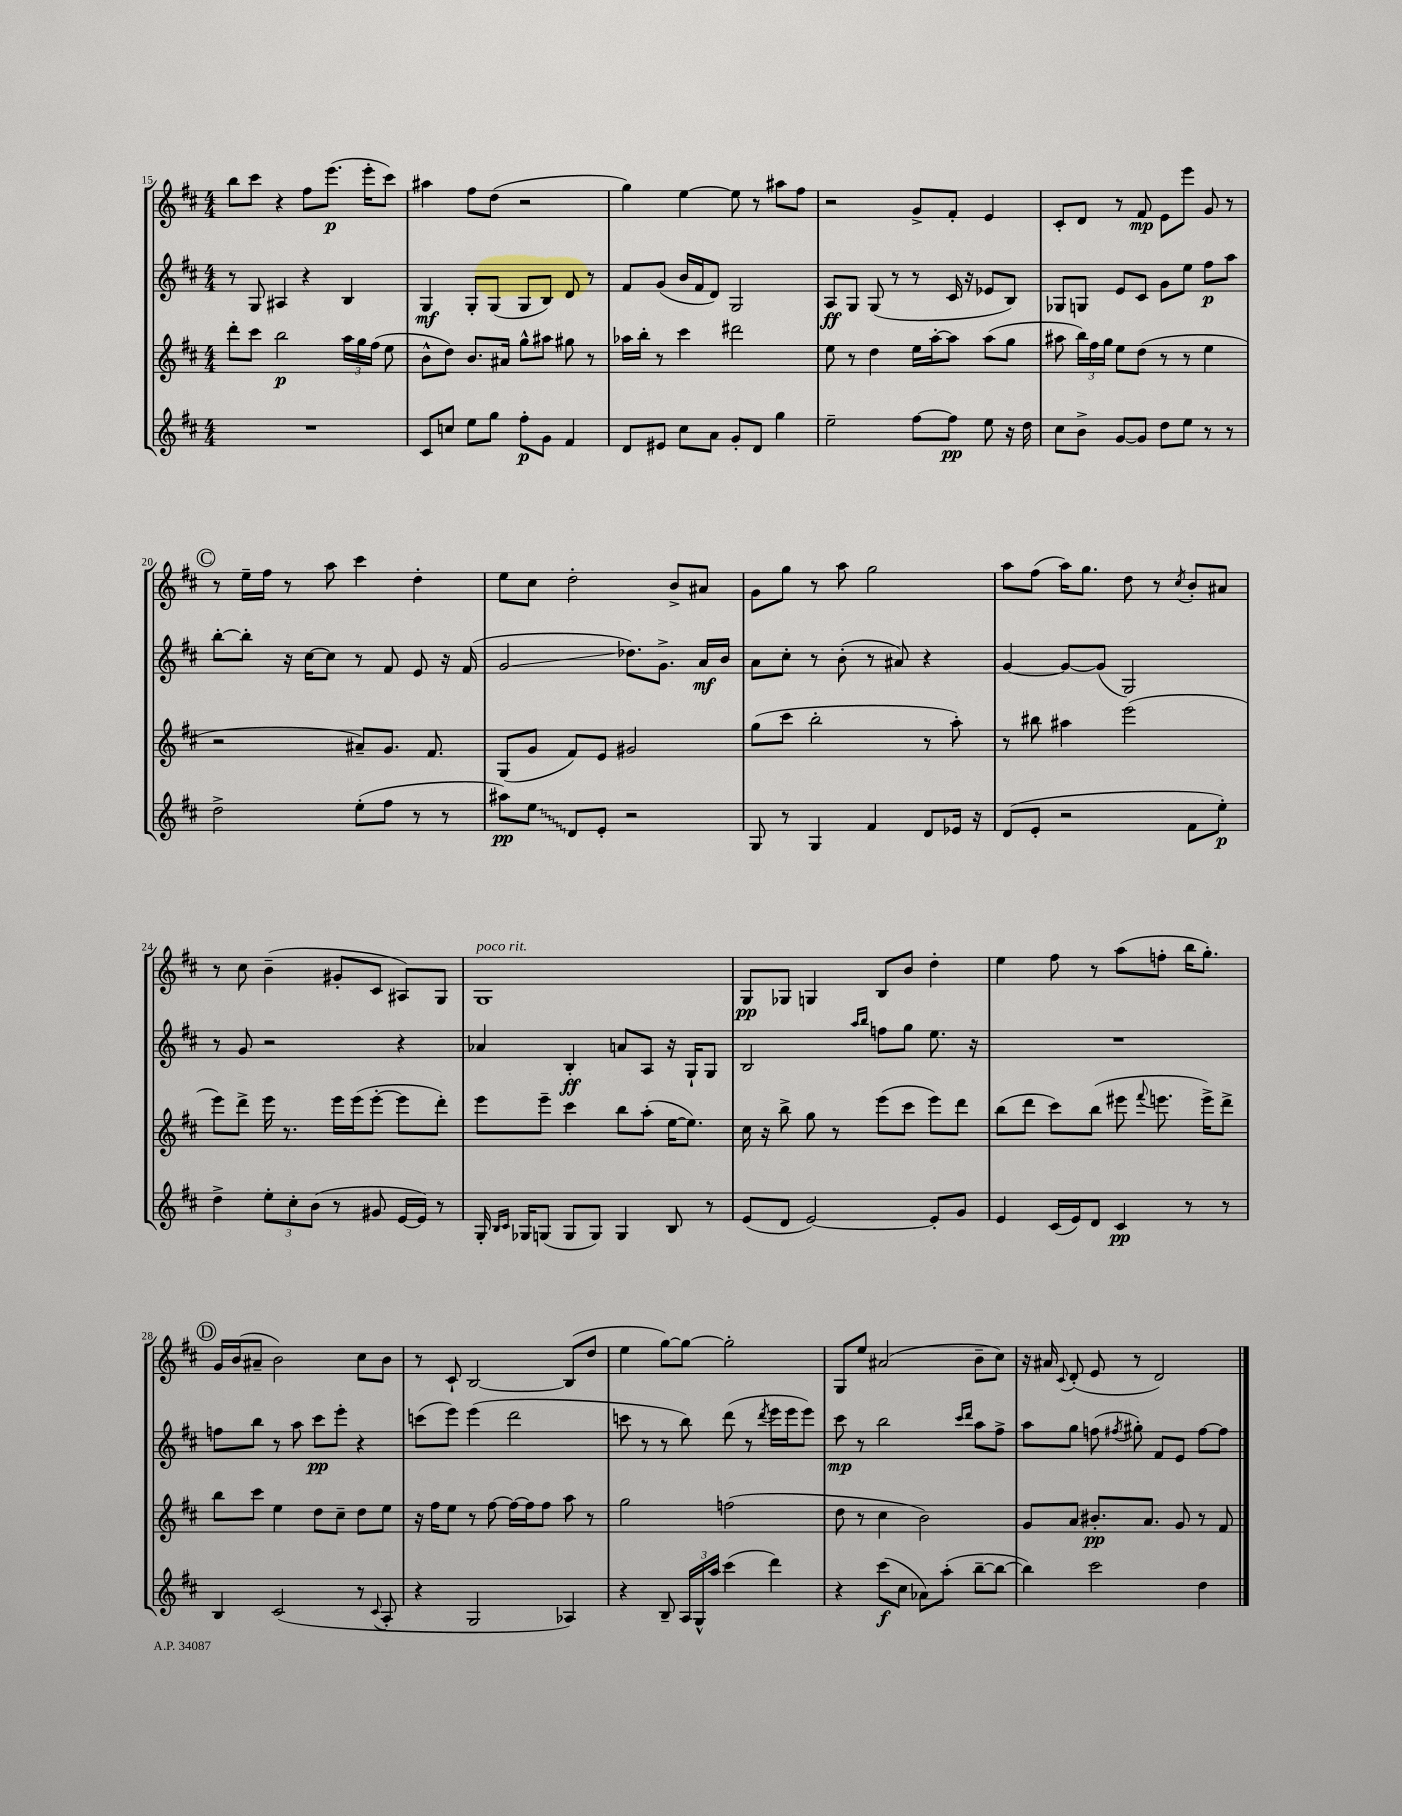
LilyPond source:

<<
\new StaffGroup <<
\new Staff = "s0" {
    \clef treble \key d \major \numericTimeSignature \time 4/4
    \autoBeamOff b''8[ cis'''8] r4 fis''8[ e'''8.]\p( e'''16[-. cis'''8]) |
    ais''4 fis''8[ d''8]( r2 |
    g''4) e''4~ e''8 r8 ais''8[ fis''8] |
    r2 g'8[-> fis'8]-. e'4 |
    cis'8[-. d'8] r8 fis'8\mp e'8[ e'''8] g'8 r8 |
    \mark \markup { \circle "C" } r8 e''16[-- fis''16] r8 a''8 cis'''4 d''4-. |
    e''8[ cis''8] d''2-. b'8[-> ais'8] |
    g'8[ g''8] r8 a''8 g''2 |
    a''8[ fis''8]( a''16[) g''8.] d''8 r8 \acciaccatura { cis''8 } b'8[-. ais'8] |
    r8 cis''8 b'4--( gis'8[-. cis'8] ais8[) g8] |
    g1^\markup { \italic "poco rit." } |
    g8[\pp ges8] g4 b8[ b'8] d''4-. |
    e''4 fis''8 r8 a''8[( f''8]-. b''16[ g''8.]-.) |
    \mark \markup { \circle "D" } g'16[ b'16( ais'8]-- b'2) cis''8[ b'8] |
    r8 cis'8-! b2~ b8[( d''8] |
    e''4 g''8[~) g''8]~ g''2-. |
    g8[ e''8] ais'2( b'8[-- cis''8]) |
    r16 ais'16 \appoggiatura { cis'8 } d'8-.( e'8 r8 d'2) \bar "|." |
}
\new Staff = "s1" {
    \clef treble \key d \major \numericTimeSignature \time 4/4
    \autoBeamOff r8 g8 ais4 r4 b4 |
    g4\mf g8[-. g8]( g8[ b8]) d'8 r8 |
    fis'8[ g'8]( b'16[ fis'16 d'8]) g2 |
    a8[\ff g8] g8( r8 r8 cis'16 r16 ees'8[ b8]) |
    ges8[ g8] e'8[ cis'8] g'8[ e''8] fis''8[\p a''8] |
    \mark \markup { \circle "C" } b''8[~-. b''8]-. r16 cis''16[~ cis''8] r8 fis'8 e'8 r16 fis'16( |
    g'2\glissando des''8.[) g'8.]-> a'16[\mf b'16] |
    a'8[ cis''8]-. r8 b'8-.( r8 ais'8) r4 |
    g'4~ g'8[~ g'8]( g2) |
    r8 g'8 r2 r4 |
    aes'4 b4-.\ff a'8[ a8] r16 g16[-! g8] |
    b2 \grace { a''16[ b''16] } f''8[ g''8] e''8. r16 |
    R1 |
    \mark \markup { \circle "D" } f''8[ b''8] r8 a''8 cis'''8[\pp e'''8]-. r4 |
    c'''8[( e'''8]) e'''4( d'''2 |
    c'''8 r8 r8 b''8) d'''8( r8 \acciaccatura { d'''8 } e'''16[ e'''16 e'''8]) |
    cis'''8\mp r8 b''2 \grace { cis'''16[ d'''16] } a''8[ fis''8]-> |
    a''8[ g''8] f''8( \acciaccatura { fis''8 } gis''8-.) fis'8[ e'8] fis''8[~ fis''8] \bar "|." |
}
\new Staff = "s2" {
    \clef treble \key d \major \numericTimeSignature \time 4/4
    \autoBeamOff d'''8[-. cis'''8] b''2\p \tuplet 3/2 { a''16[ g''16 fis''16]( } e''8 |
    b'8[-^ d''8]) b'8.[ ais'16] g''8[-^ ais''8] gis''8 r8 |
    aes''16[ b''16]-. r8 cis'''4 dis'''2 |
    e''8 r8 d''4 e''16[ a''16~-. a''8] a''8[( g''8] |
    ais''8 \tuplet 3/2 { b''16[) fis''16 g''16] } e''8[ d''8]( r8 r8 e''4 |
    \mark \markup { \circle "C" } r2 ais'8[--) g'8.] fis'8. |
    g8[( g'8] fis'8[) e'8] gis'2 |
    g''8[( cis'''8] b''2-. r8 a''8-.) |
    r8 bis''8 ais''4 e'''2( |
    e'''8[) d'''8]-> e'''16 r8. e'''16[ e'''16( e'''8]~-. e'''8[ d'''8]-.) |
    e'''8[ e'''8]-- cis'''4 b''8[ a''8]-.( e''16[~ e''8.]) |
    cis''16 r16 b''8-> g''8 r8 e'''8[( cis'''8] e'''8[) d'''8] |
    b''8[( d'''8] cis'''8[) b''8]( eis'''8 \appoggiatura { fis'''8 } e'''8. e'''16[->) d'''8]-> |
    \mark \markup { \circle "D" } b''8[ cis'''8] e''4 d''8[ cis''8]-- d''8[ e''8] |
    r16 fis''16[ e''8] r8 fis''8~ fis''16[~ fis''16 fis''8] a''8 r8 |
    g''2 f''2( |
    d''8 r8 cis''4 b'2) |
    g'8[ a'8] bis'8.[-.\pp a'8.] g'8 r8 fis'8 \bar "|." |
}
\new Staff = "s3" {
    \clef treble \key d \major \numericTimeSignature \time 4/4
    \autoBeamOff R1 |
    cis'8[ c''8] e''8[ g''8] fis''8[-.\p g'8] fis'4 |
    d'8[ eis'8] cis''8[ a'8] g'8[-. d'8] g''4 |
    e''2-- fis''8[~ fis''8]\pp e''8 r16 d''16 |
    cis''8[ b'8]-> g'8[~ g'8] d''8[ e''8] r8 r8 |
    \mark \markup { \circle "C" } d''2-> e''8[-.( fis''8] r8 r8 |
    ais''8[\pp) \once \override Glissando.style = #'zigzag e''8]\glissando d'8[ e'8]-. r2 |
    g8 r8 g4 fis'4 d'8[ ees'16] r16 |
    d'8[( e'8]-. r2 fis'8[ e''8]-.\p) |
    d''4-> \tuplet 3/2 { e''8[-. cis''8-. b'8]( } r8 gis'8 e'16[~ e'16]) r8 |
    g16-. \grace { b16[ cis'16] } ges16[ g8]( g8[ g8]) g4 b8 r8 |
    e'8[( d'8] e'2~) e'8[-. g'8] |
    e'4 cis'16[( e'16) d'8] cis'4\pp r8 r8 |
    \mark \markup { \circle "D" } b4 cis'2( r8 \appoggiatura { cis'8 } a8-. |
    r4 g2 aes4) |
    r4 b8-- \tuplet 3/2 { a16[ g16-^ a''16] } cis'''4( d'''4) |
    r4 cis'''8[\f( cis''8] aes'8[) a''8]-.( b''8[~-- b''8]~ |
    b''4) cis'''2 d''4 \bar "|." |
}
>>
>>
\layout { \context { \Score currentBarNumber = #15 } }
